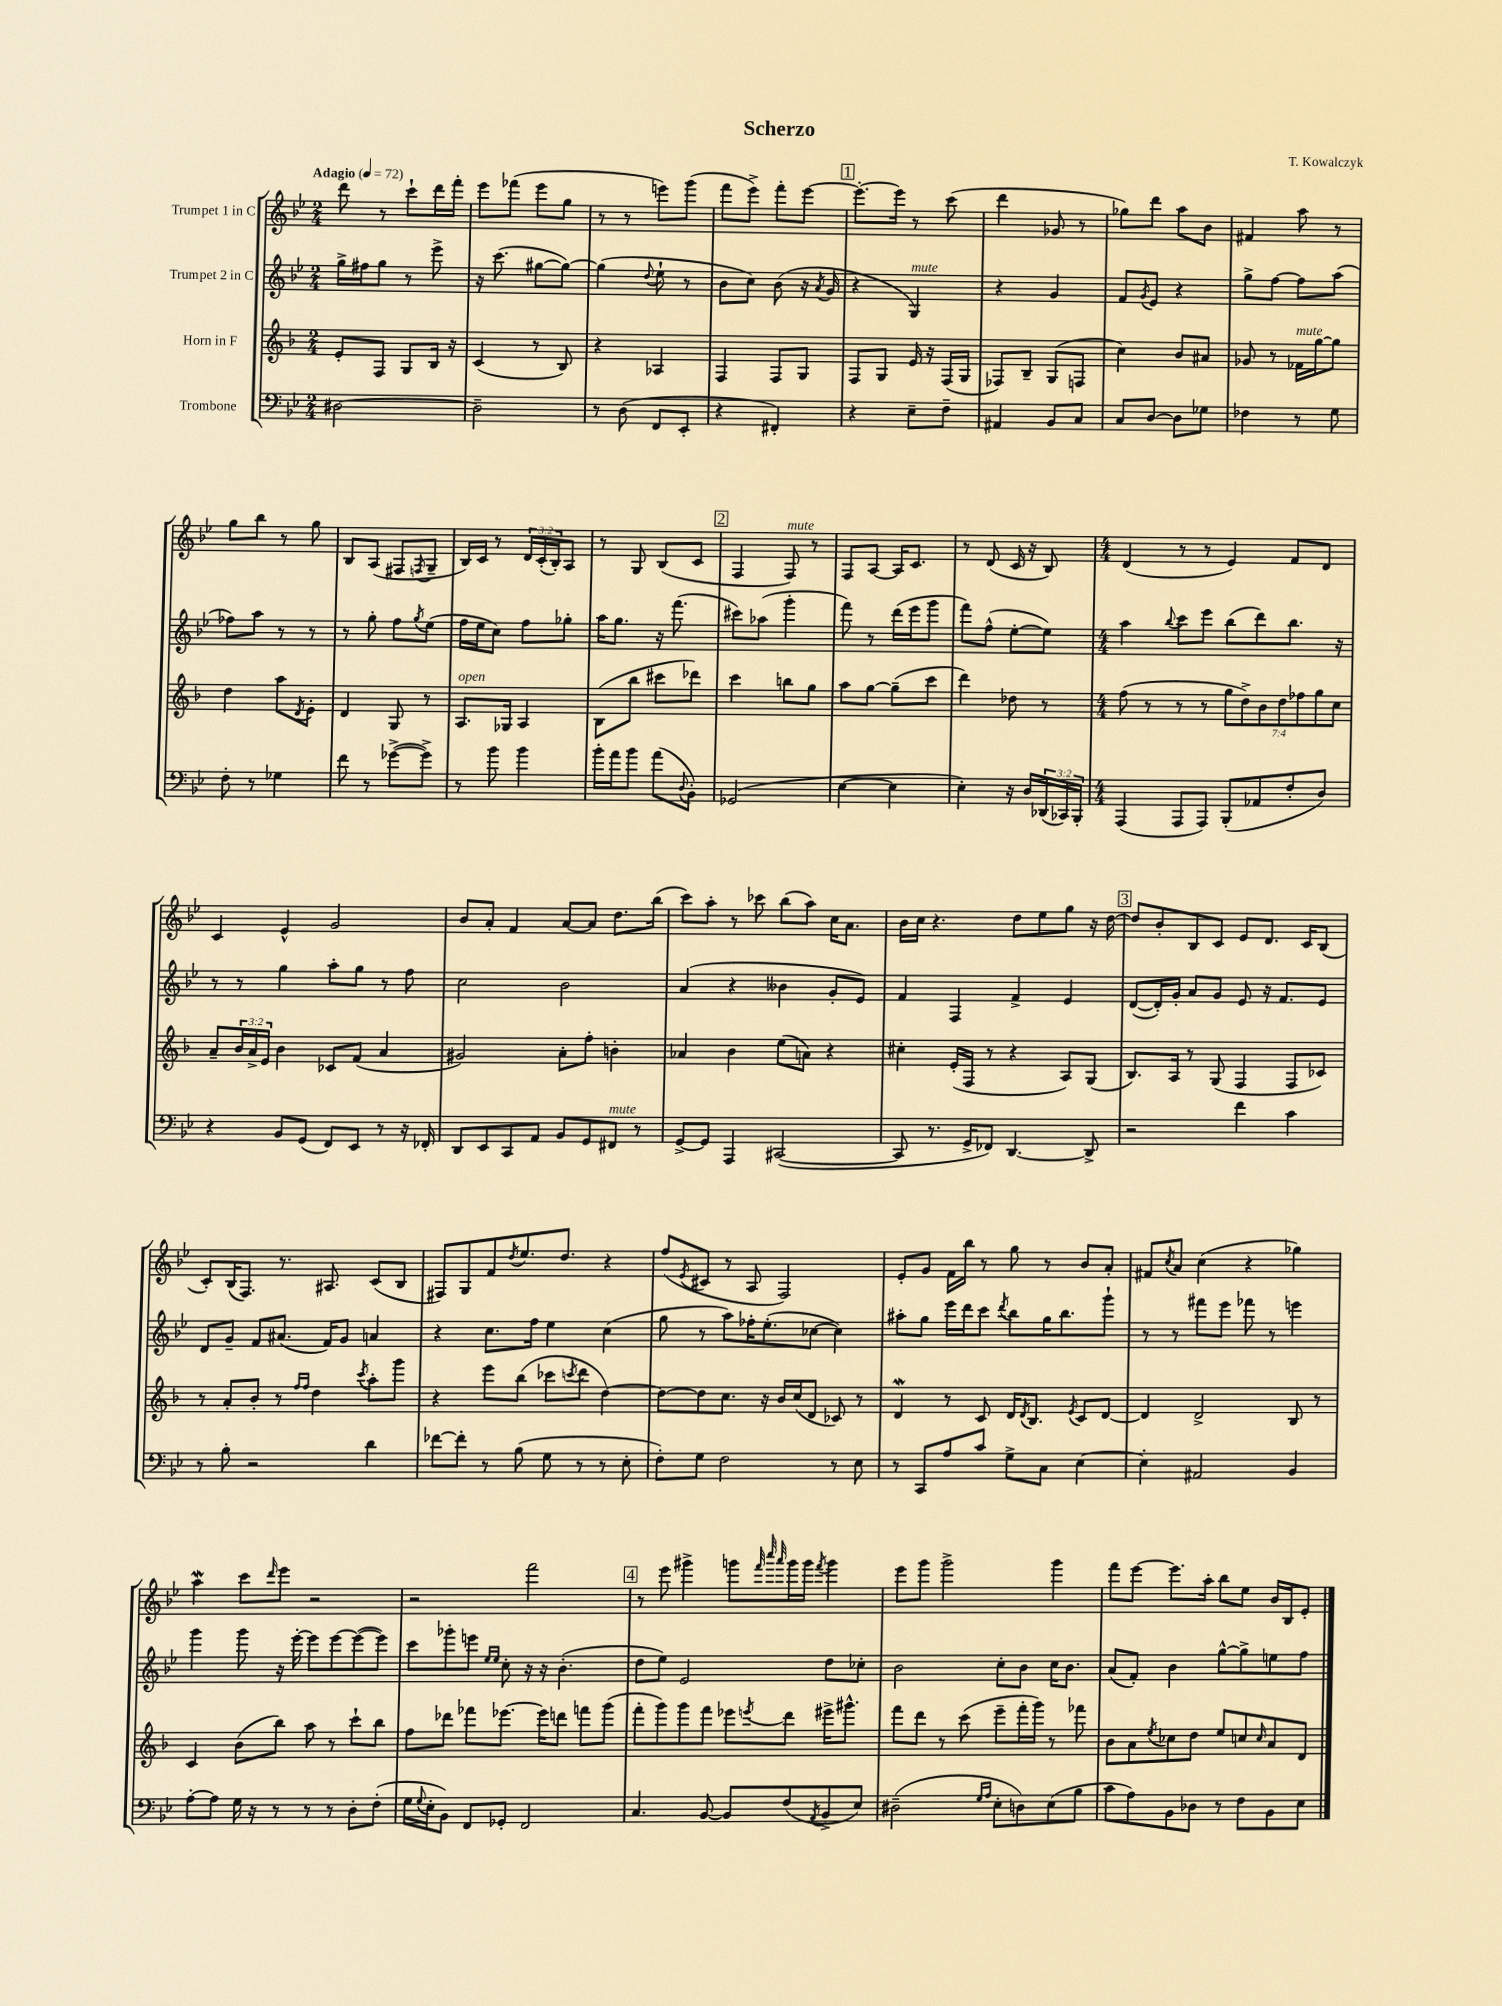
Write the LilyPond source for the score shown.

\header { title = "Scherzo" composer = "T. Kowalczyk" }
<<
\new StaffGroup <<
\new Staff = "s0" \with { instrumentName = "Trumpet 1 in C" } {
    \clef treble \key bes \major \numericTimeSignature \time 2/4 \override Staff.TupletNumber.text = #tuplet-number::calc-fraction-text \tempo "Adagio" 4 = 72
    d'''8 r8 c'''8-! d'''16 f'''16-. |
    ees'''8 fes'''8( ees'''8 g''8 |
    r8 r8 e'''8) g'''8( |
    f'''8 ees'''8->) f'''8-. ees'''8~ |
    \mark \markup { \box "1" } ees'''8.~-. ees'''16 r8 c'''8( |
    d'''4 ges'8 r8 |
    ges''8) d'''8 a''8 bes'8 |
    fis'4 a''8 r8 |
    g''8 bes''8 r8 g''8 |
    bes8 a8( fis8 \acciaccatura { f8 } g8-- |
    bes16) c'16 r8 \tuplet 3/2 { d'16 c'16-.( bes16-.) } a8 |
    r8 g8 bes8( c'8 |
    \mark \markup { \box "2" } f4 f8^\markup { \italic "mute" }) r8 |
    f8 a8~ a16 c'8. |
    r8 d'8( c'16 r16 bes8) |
    \numericTimeSignature \time 4/4 d'4( r8 r8 ees'4) f'8 d'8 |
    c'4 ees'4-^ g'2 |
    bes'8 a'8-. f'4 a'8~ a'8 d''8. bes''16( |
    c'''8) a''8-. r8 ces'''8 bes''8( a''8) c''16 a'8. |
    bes'16 c''16 r4. d''8 ees''8 g''8 r16 d''16~ |
    \mark \markup { \box "3" } d''8 bes'8-. bes8 c'8 ees'8 d'8. c'16 bes8( |
    c'8-.) bes16( f8.) r8. ais8. c'8( bes8 |
    fis8) g8 f'8 \acciaccatura { d''8 } ees''8. d''8. r4 |
    f''8( \acciaccatura { ees'8 } cis'8 r8 a8 f2) |
    ees'8-. g'8 f'16 bes''16 r8 g''8 r8 bes'8 a'8-. |
    fis'8 \acciaccatura { c''8 } a'8 c''4( r4 ges''4) |
    a''4\mordent c'''8 \grace { d'''16 } ees'''8 r2 |
    r2 f'''2 |
    \mark \markup { \box "4" } r8 ees'''8 gis'''4-> g'''8 \grace { f'''32 c''''32 a'''32 } g'''16 g'''16 \acciaccatura { f'''8 } g'''4 |
    ees'''8 g'''8 g'''2-> g'''4 |
    f'''8 ees'''8~ ees'''8. a''16-. bes''8 ees''8 bes'16 bes16 ees'8-. \bar "|." |
}
\new Staff = "s1" \with { instrumentName = "Trumpet 2 in C" } {
    \clef treble \key bes \major \numericTimeSignature \time 2/4
    g''16-> fis''16 g''8 r8 ees'''8-> |
    r16 c'''8.( gis''8~ gis''8~) |
    gis''4( \appoggiatura { d''8 } ees''8-! r8 |
    bes'8 c''8) bes'8( r16 \acciaccatura { a'8 } g'16 |
    \mark \markup { \box "1" } r4 g4^\markup { \italic "mute" }) |
    r4 g'4 |
    f'8 \acciaccatura { g'8 } ees'8 r4 |
    g''8-> f''8~ f''8 a''8( |
    fes''8) a''8 r8 r8 |
    r8 g''8-. f''8 \acciaccatura { g''8 } ees''8( |
    f''16 ees''16 c''8) f''8 ges''8-. |
    a''16 g''8. r16 f'''8.( |
    \mark \markup { \box "2" } cis'''8) aes''8( g'''4-. |
    f'''8) r8 d'''16( ees'''16 g'''8 |
    f'''8) f''8-^( ees''8~-. ees''8) |
    \numericTimeSignature \time 4/4 a''4 \appoggiatura { bes''8 } c'''8 ees'''8 bes''8( d'''8) bes''8. r16 |
    r8 r8 g''4 a''8-. g''8 r8 f''8 |
    c''2 bes'2 |
    a'4( r4 beses'4 g'8-. ees'8) |
    f'4 f4 f'4-> ees'4 |
    \mark \markup { \box "3" } d'8~( d'16-.) g'16-. a'8 g'8 ees'8 r16 f'8. ees'8 |
    d'8 g'8-- f'8 ais'8.( f'16) g'8 a'4 |
    r4 c''8. f''16 ees''4 c''4( |
    g''8 r8 a''8) fes''16-. ees''8.-.( ces''8~ ces''4) |
    ais''8-. g''8 ees'''16 d'''16 c'''8 \acciaccatura { d'''8 } bes''8 g''16 bes''8. g'''8-! |
    r8 r8 fis'''8 ees'''8 fes'''8 r8 e'''4 |
    g'''4 g'''8 r16 ees'''16~-. ees'''8 ees'''8~ ees'''8~( ees'''8) |
    c'''8 ges'''8-. e'''8 \grace { ees''16 ees''16 } c''8-. r16 r16 bes'4.-.( |
    \mark \markup { \box "4" } d''8 ees''8) ees'2 d''8 ces''8-. |
    bes'2 c''8-. bes'8 c''16 bes'8. |
    a'8( f'8-.) bes'4 g''8~-^ g''8-> e''8 f''8 \bar "|." |
}
\new Staff = "s2" \with { instrumentName = "Horn in F" } {
    \clef treble \key f \major \numericTimeSignature \time 2/4 \override Staff.TupletNumber.text = #tuplet-number::calc-fraction-text
    e'8-. f8 g8 bes16 r16 |
    c'4( r8 bes8) |
    r4 aes4 |
    f4 f8 g8 |
    \mark \markup { \box "1" } f8 g8 e'16 r16 f16( g16 |
    fes8) bes8-- g8( f8 |
    c''4) bes'8 ais'8 |
    ges'8 r8 fes'16^\markup { \italic "mute" } g''16~ g''8 |
    d''4 a''8 \acciaccatura { d'8 } e'8-. |
    d'4 g8 r8 |
    a8.^\markup { \italic "open" } ges16 a4 |
    bes8( bes''8 cis'''8 des'''8) |
    \mark \markup { \box "2" } c'''4 b''8 g''8 |
    a''8 g''8~ g''8--( c'''8 |
    d'''4) des''8 r8 |
    \numericTimeSignature \time 4/4 f''8( r8 r8 r8 \tuplet 7/4 { g''8 d''8->) bes'8 d''8 fes''8 g''8 c''8 } |
    a'8-- \tuplet 3/2 { bes'16 a'16-> e'16 } bes'4 ces'8 f'8( a'4 |
    gis'2) a'8-. f''8-. b'4-. |
    aes'4 bes'4 e''8( a'8) r4 |
    cis''4-. e'16-.( f16 r8 r4 a8) g8( |
    \mark \markup { \box "3" } bes8.) a16 r8 g8( f4 f8 ces'8) |
    r8 a'8-. bes'8-. r8 \grace { f''16 f''16 } d''4 \acciaccatura { c'''8 } a''8-. g'''8 |
    r4 e'''8 bes''8( ces'''8 \acciaccatura { c'''8 } d'''8 d''4~) |
    d''8~ d''8 c''8. r16 bes'16 c''16( d'8 ces'8) r8 |
    d'4\mordent r8 c'8 d'16 \acciaccatura { d'8 } bes8. \acciaccatura { e'8 } c'8 d'8~ |
    d'4 d'2-> bes8 r8 |
    c'4 bes'8( bes''8) a''8 r8 c'''8-! bes''8 |
    f''8 des'''8 fes'''8 ees'''8.~ ees'''16 d'''8 f'''8 g'''8( |
    \mark \markup { \box "4" } f'''8-. g'''8) g'''8 f'''8 ees'''8 \acciaccatura { e'''8 } d'''8 eis'''16-> gis'''8.-^ |
    f'''8 d'''8 r8 c'''8( e'''8-- f'''16-. g'''16) r8 fes'''8 |
    bes'8 a'8 \acciaccatura { e''8 } ces''8 d''8 e''8 c''8 \grace { c''16 } a'8 d'8 \bar "|." |
}
\new Staff = "s3" \with { instrumentName = "Trombone" } {
    \clef bass \key bes \major \numericTimeSignature \time 2/4 \override Staff.TupletNumber.text = #tuplet-number::calc-fraction-text
    dis2~ |
    dis2-- |
    r8 d8( f,8 ees,8-. |
    r4 fis,4-.) |
    \mark \markup { \box "1" } r4 ees8-- f8-- |
    ais,4 bes,8 c8 |
    c8 d8~ d8 ges8 |
    fes4 r8 g8 |
    f8-. r8 ges4 |
    f'8 r8 ges'8~->( ges'8->) |
    r8 bes'8 bes'4 |
    bes'16-. a'16 bes'8 a'8( \appoggiatura { d8 } bes,8-.) |
    \mark \markup { \box "2" } ges,2( |
    ees4~ ees4 |
    ees4-.) r16 d16 \tuplet 3/2 { des,16( ces,16) bes,,16-. } |
    \numericTimeSignature \time 4/4 a,,4( a,,8 a,,8) bes,,8-.( aes,8 f8-. d8) |
    r4 bes,8 g,8( f,8) ees,8 r8 r16 fes,16-. |
    d,8 ees,8 c,8 a,8 bes,8 g,8 fis,8^\markup { \italic "mute" } r8 |
    g,8~-> g,8 a,,4 cis,2~( |
    cis,8 r8. g,16-> fes,8) d,4.~ d,8-> |
    \mark \markup { \box "3" } r2 f'4 c'4 |
    r8 bes8-. r2 d'4 |
    fes'8~ fes'8-. r8 bes8( g8 r8 r8 ees8-. |
    f8-.) g8 f2 r8 ees8 |
    r8 c,8 a8 c'8 g8-> c8 ees4~ |
    ees4-. ais,2 bes,4 |
    a8~-. a8 g16 r16 r8 r8 r8 d8-. f8-.( |
    g16 \appoggiatura { g8 } ees16-. bes,8) f,8 ges,8-. f,2 |
    \mark \markup { \box "4" } c4. bes,8~ bes,8 f8( \acciaccatura { a,8 } bes,8-> ees8) |
    dis2--( \grace { g16 a16 } ees8-. d8) ees8( bes8 |
    c'8 a8) bes,8 des8 r8 f8 bes,8 ees8 \bar "|." |
}
>>
>>
\layout { \context { \Score \remove "Bar_number_engraver" } }
